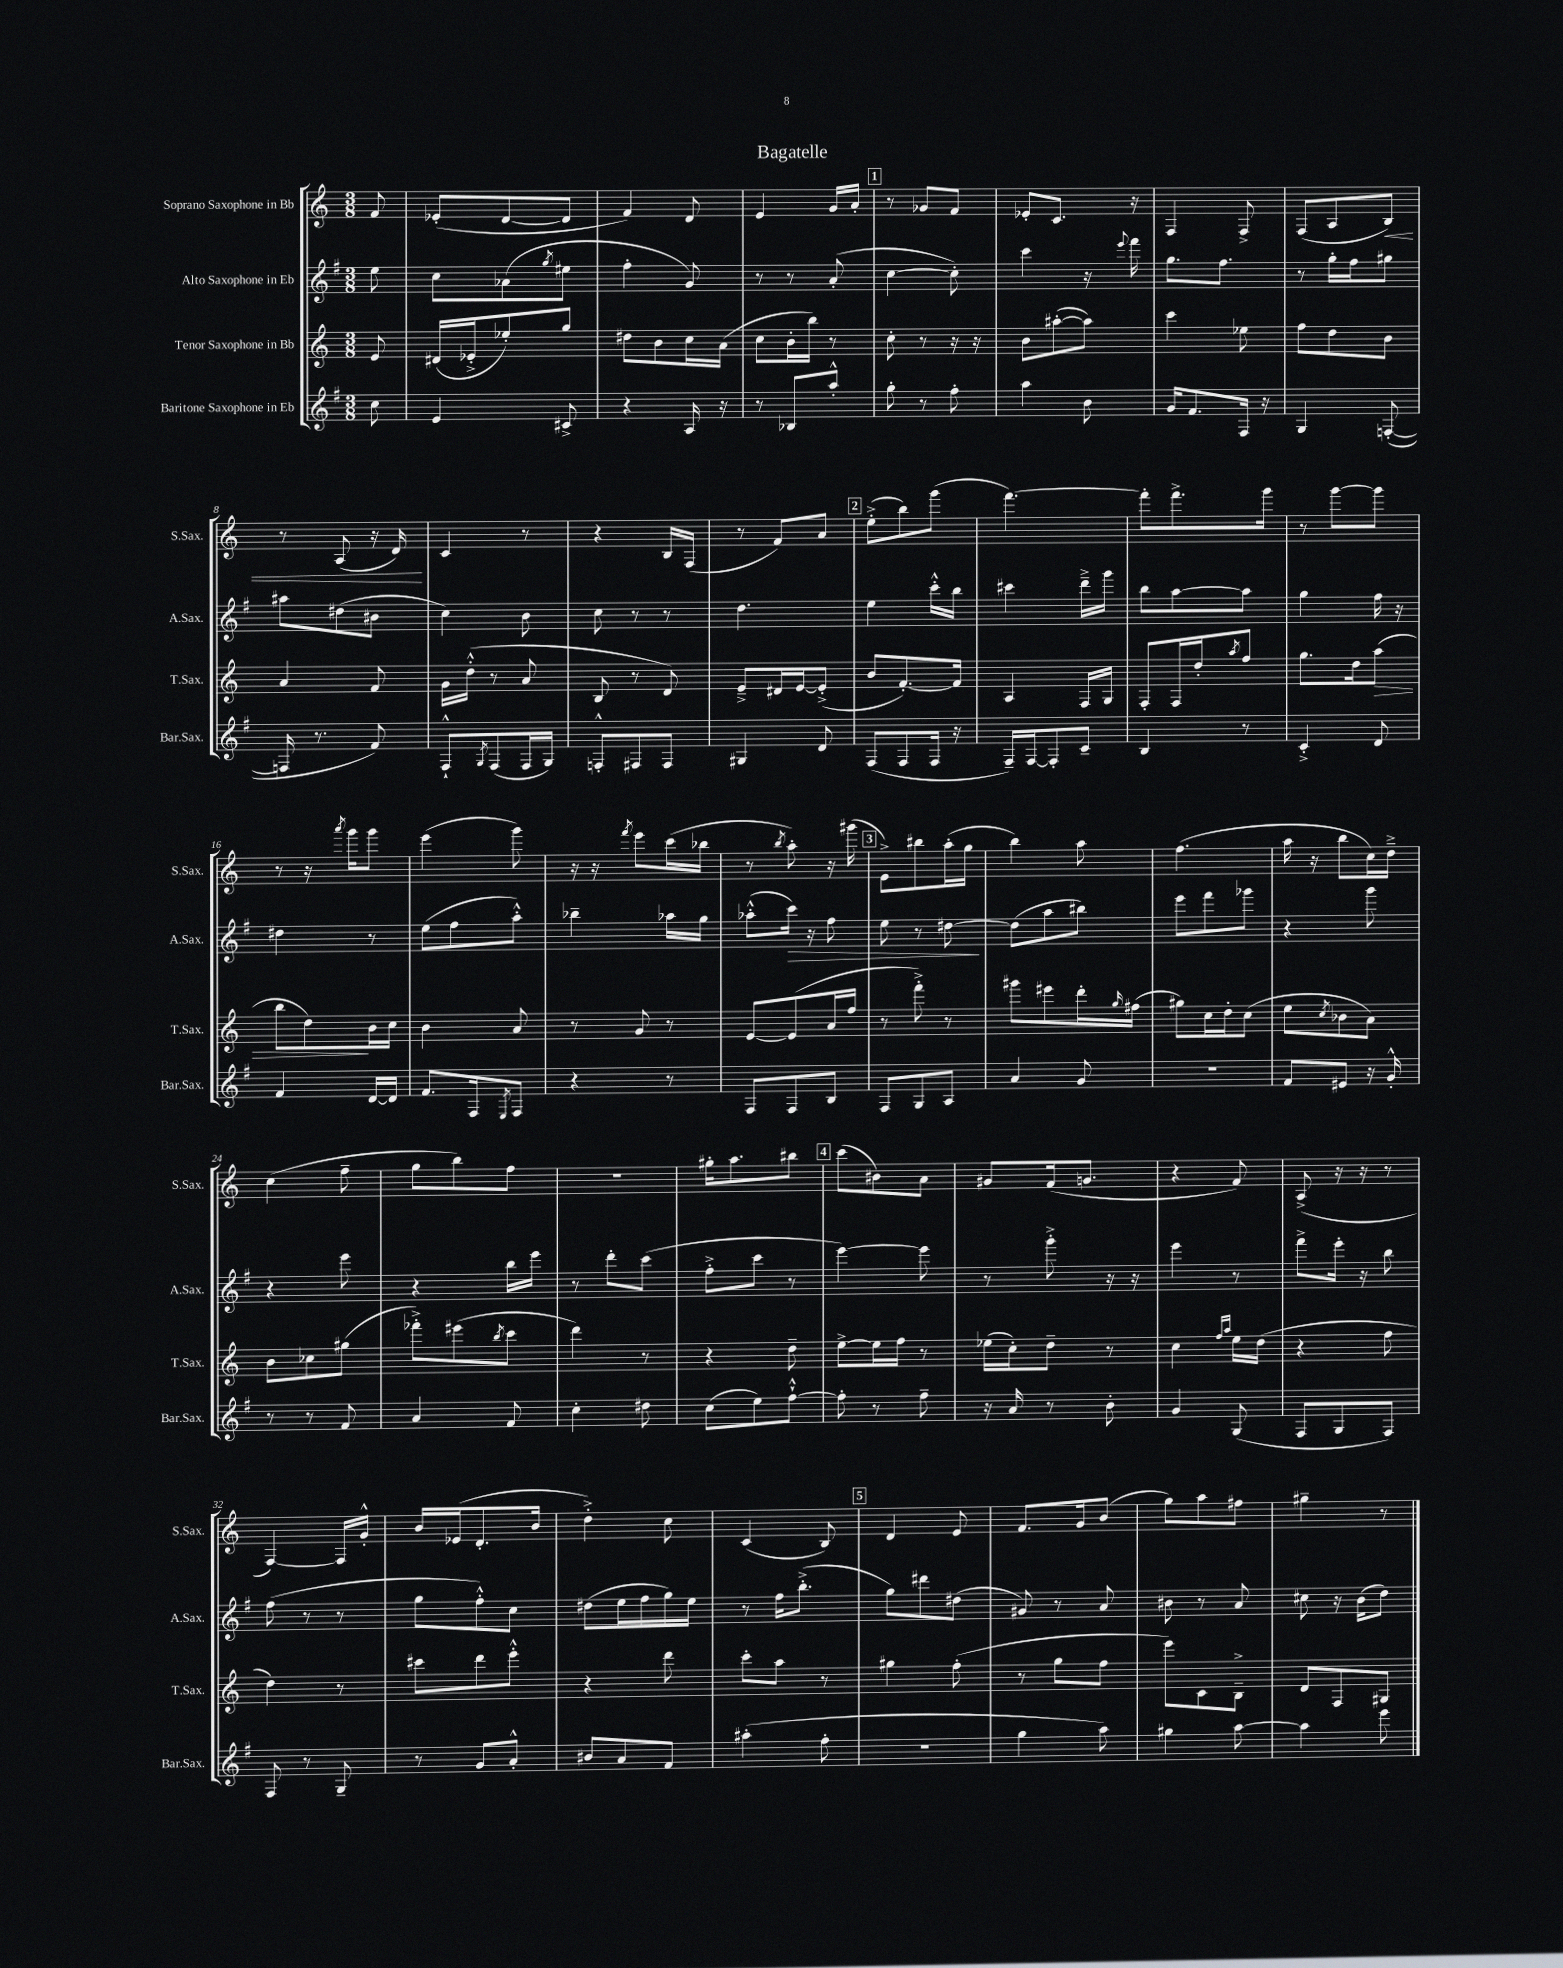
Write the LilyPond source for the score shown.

\header { title = "Bagatelle" }
<<
\new StaffGroup <<
\new Staff = "s0" \with { instrumentName = "Soprano Saxophone in Bb" shortInstrumentName = "S.Sax." } {
    \clef treble \key c \major \numericTimeSignature \time 3/8 \partial 8
    f'8 |
    ees'8-.( d'8~ d'8 |
    f'4) d'8 |
    e'4 g'16 a'16-. |
    \mark \markup { \box "1" } r8 ges'8 f'8 |
    ees'8-. c'8. r16 |
    f4 f8-> |
    f8( a8 b8\<) |
    r8 a8( r16 d'16\!) |
    c'4 r8 |
    r4 b16 f16( |
    r8 f'8) a'8 |
    \mark \markup { \box "2" } e''8-.->( b''8) g'''8( |
    f'''4.~) |
    f'''8-. f'''8.-> g'''16 |
    r8 g'''8~ g'''8 |
    r8 r16 \acciaccatura { a'''8 } g'''16 g'''8 |
    e'''4( g'''8) |
    r16 r16 \acciaccatura { f'''8 } e'''8 c'''16( bes''16 |
    r8 \acciaccatura { b''8 } a''8-.) r16 gis'''16( |
    \mark \markup { \box "3" } e'8->) bis''8 a''16-.( g''16 |
    b''4) a''8 |
    f''4.( |
    a''16 r16 b''8 c''16) d''16---> |
    c''4( f''8-- |
    g''8 b''8) f''8 |
    R4. |
    gis''16-. a''8. bis''8 |
    \mark \markup { \box "4" } c'''8( bis'8) a'8 |
    gis'8 f'16( g'8. |
    r4 f'8) |
    a8->( r16 r16 r8 |
    f4~) f16 g'16-.-^ |
    b'16 ees'16( d'8.-. b'16 |
    d''4-.->) c''8 |
    c'4( b8) |
    \mark \markup { \box "5" } d'4 e'8 |
    f'8. g'16 b'8( |
    g''8) a''8 fis''8 |
    gis''4-- r8 \bar "|." |
}
\new Staff = "s1" \with { instrumentName = "Alto Saxophone in Eb" shortInstrumentName = "A.Sax." } {
    \clef treble \key g \major \numericTimeSignature \time 3/8 \partial 8
    e''8 |
    c''8 aes'8( \acciaccatura { g''8 } eis''8 |
    fis''4-. g'8) |
    r8 r8 a'8-.( |
    \mark \markup { \box "1" } c''4~ c''8-.) |
    c'''4 r16 \appoggiatura { e'''8 } fis'''16 |
    g''8. fis''8. |
    r8 g''16-. fis''16 gis''8 |
    ais''8 dis''8( bis'8 |
    c''4) b'8 |
    c''8 r8 r8 |
    d''4. |
    \mark \markup { \box "2" } e''4 c'''16-.-^ b''16 |
    cis'''4 d'''16---> g'''16 |
    b''8 a''8~ a''8 |
    g''4 fis''16 r16 |
    dis''4 r8 |
    e''8( fis''8 a''8-.-^) |
    bes''4-- aes''16 g''16 |
    aes''8-.-^( c'''16\>) r16 fis''8 |
    \mark \markup { \box "3" } e''8 r8 dis''8~\! |
    dis''8( a''8 bis''8) |
    e'''8 fis'''8 ges'''8 |
    r4 g'''8 |
    r4 e'''8 |
    r4 b''16 e'''16 |
    r8 d'''8-. c'''8( |
    fis''8-.-> c'''8 r8 |
    \mark \markup { \box "4" } e'''4~) e'''8 |
    r8 g'''8-.-> r16 r16 |
    e'''4 r8 |
    fis'''8-> e'''16-. r16 b''8 |
    fis''8( r8 r8 |
    g''8 fis''8-.-^) c''8 |
    dis''8( e''16 fis''16 g''16) e''16 |
    r8 fis''16 b''8.-.->( |
    \mark \markup { \box "5" } g''8) dis'''8 dis''8( |
    gis'8) r8 a'8 |
    bis'8 r8 a'8 |
    cis''8 r16 b'16( d''8) \bar "|." |
}
\new Staff = "s2" \with { instrumentName = "Tenor Saxophone in Bb" shortInstrumentName = "T.Sax." } {
    \clef treble \key c \major \numericTimeSignature \time 3/8 \partial 8
    e'8 |
    dis'16( ees'16-.-> ees''8-.) g''8 |
    dis''8 b'8 c''16 a'16( |
    c''8 b'16-. b''16) r8 |
    \mark \markup { \box "1" } c''8-. r8 r16 r16 |
    b'8 ais''8~-.( ais''8) |
    c'''4 ees''8 |
    f''8 d''8 b'8 |
    a'4 f'8 |
    g'16 d''16-.-^( r8 a'8 |
    b8 r8 d'8) |
    e'8---> dis'16 e'16~ e'8-.->( |
    \mark \markup { \box "2" } b'8 f'8.~-.) f'16 |
    a4 f16 g16 |
    f8-. f16 d''16-. \acciaccatura { a''8 } f''8 |
    g''8. d''16 a''8\>( |
    b''8 d''8\!) b'16 c''16 |
    b'4 a'8 |
    r8 g'8 r8 |
    e'8~ e'8( a'16 f''16 |
    \mark \markup { \box "3" } r8 f'''8-.->) r8 |
    gis'''8 eis'''8 d'''16-. \grace { g''16 } fis''16( |
    gis''8) c''16 d''16-. c''8( |
    e''8 \acciaccatura { c''8 } bes'8 a'8) |
    b'8 ces''8 gis''8( |
    fes'''8-.->) eis'''8( \acciaccatura { b''8 } c'''8 |
    d'''4) r8 |
    r4 d''8-- |
    \mark \markup { \box "4" } e''8~-> e''16 f''16 r8 |
    ees''16( c''16-.) d''8-- r8 |
    c''4 \grace { f''16 a''16 } e''16 d''16( |
    r4 f''8 |
    d''4) r8 |
    cis'''8 d'''8 e'''8-.-^ |
    r4 d'''8 |
    c'''8-. a''8 r8 |
    \mark \markup { \box "5" } gis''4 f''8-.( |
    r8 g''8 f''8 |
    e'''8) c'8 b8---> |
    d'8 f8 gis8 \bar "|." |
}
\new Staff = "s3" \with { instrumentName = "Baritone Saxophone in Eb" shortInstrumentName = "Bar.Sax." } {
    \clef treble \key g \major \numericTimeSignature \time 3/8 \partial 8
    c''8 |
    e'4 cis'8-> |
    r4 a16 r16 |
    r8 bes8 a''8-.-^ |
    \mark \markup { \box "1" } g''8-. r8 fis''8-. |
    a''4 b'8 |
    g'16 fis'8. fis16 r16 |
    g4 f8~-.( |
    f16 r8. fis'8) |
    fis8-!-^ \acciaccatura { g8 } fis8( fis16 g16) |
    f8-.-^ fis8 fis8 |
    gis4 d'8 |
    \mark \markup { \box "2" } fis8( fis8 fis16 r16 |
    fis16--) fis16~ fis8-. c'8-- |
    b4 r8 |
    c'4-.-> d'8 |
    fis'4 d'16~ d'16 |
    fis'8. fis16 \acciaccatura { e8 } fis8 |
    r4 r8 |
    fis8 fis8 b8 |
    \mark \markup { \box "3" } fis8 g8 a8 |
    a'4 g'8 |
    R4. |
    fis'8 eis'8 r16 g'16-.-^ |
    r8 r8 fis'8 |
    a'4 fis'8 |
    c''4-. dis''8 |
    c''8( e''8) fis''8~-!-^ |
    \mark \markup { \box "4" } fis''8-. r8 fis''8-- |
    r16 a'16 r8 b'8-. |
    g'4 g8( |
    fis8 g8 fis8) |
    fis8 r8 g8-- |
    r8 g'8 a'8-.-^ |
    bis'8 a'8 fis'8 |
    ais''4-.( fis''8-. |
    \mark \markup { \box "5" } R4. |
    g''4 a''8) |
    gis''4 a''8~ |
    a''4 e'''8 \bar "|." |
}
>>
>>
